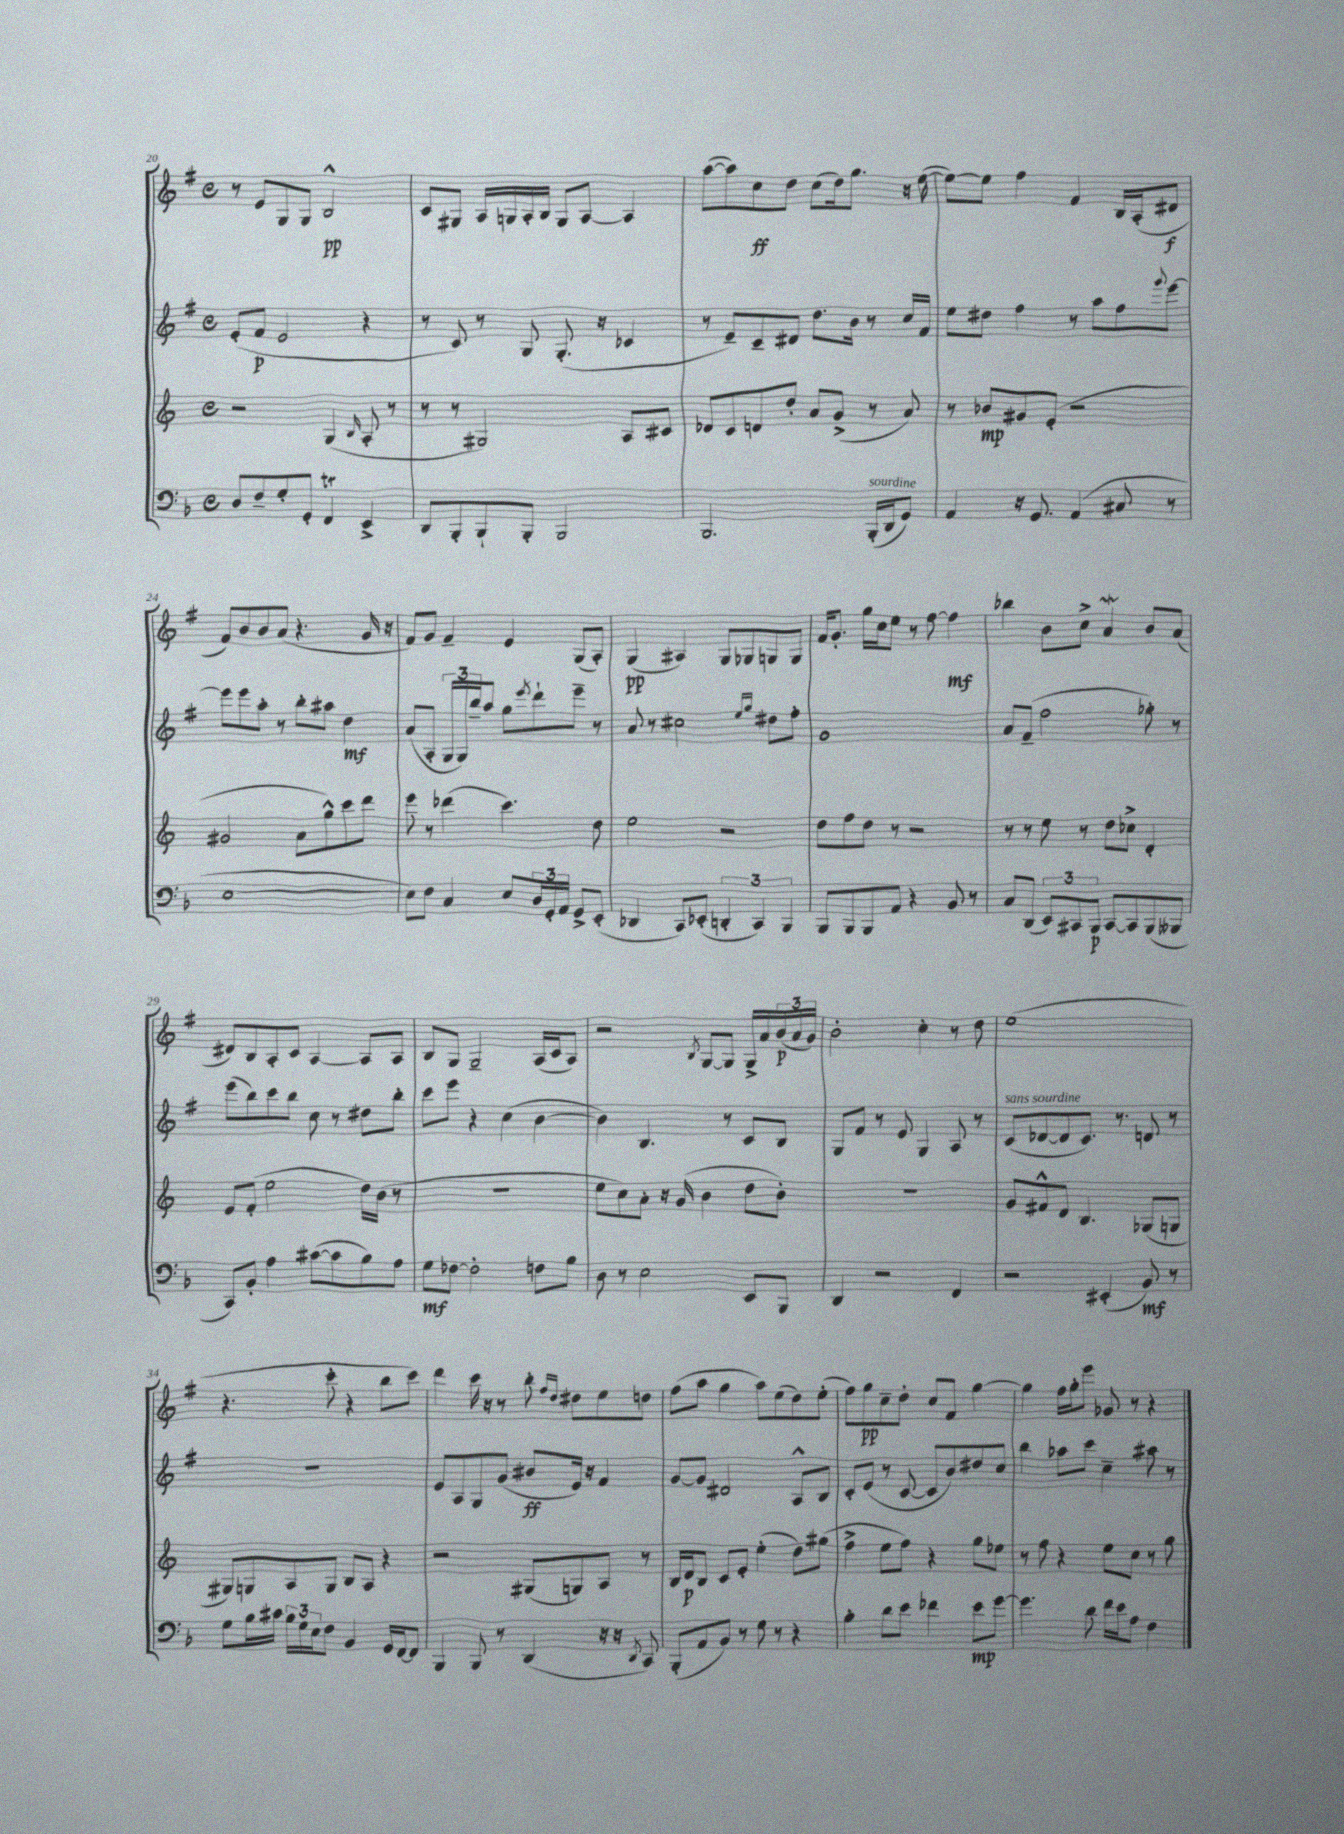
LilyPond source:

<<
\new StaffGroup <<
\new Staff = "s0" {
    \clef treble \key g \major \defaultTimeSignature \time 4/4
    r8 e'8 g8 g8 b2-^\pp |
    c'8 gis8 a16 g16 a16-. b16 g8 a8~ a4 |
    a''8~( a''8) c''8\ff d''8 c''8( d''16) g''8. r16 e''16~( |
    e''8~) e''8 fis''4 fis'4 b16 a16-.( dis'8\f |
    fis'8) b'8 b'8 a'8( r4. g'16 r16 |
    fis'8) g'8 fis'4-- e'4 g8( a8-.) |
    g4\pp( ais4) g8 ges8 g8 g8 |
    fis'16 g'8.-. g''16 c''16 e''8 r8 fis''8~ fis''4\mf |
    bes''4 b'8 c''8-> a'4\mordent b'8 a'8( |
    dis'8) b8 a8-. c'8 a4~ a8 a8 |
    b8 g8 g2-- a16( c'16 a8) |
    r2 \acciaccatura { b8 } g8~ g8 g16-> a'16 \tuplet 3/2 { b'16\p( a'16 g'16) } |
    b'2-. c''4-. r8 d''8 |
    e''1( |
    r4. c'''8-. r4 b''8 c'''8) |
    d'''4 c'''16 r16 r8 b''8-. \grace { fis''16 d''16 } dis''8 e''8 d''8 |
    fis''8( a''8 g''4 a''8) e''8( d''8) e''8-.( |
    fis''8) g''8\pp c''8-- d''8-. c''8 fis'8 g''4~ |
    g''4 fis''16 g''16-. e'''8 ges'8 r8 r4 \bar "|." |
}
\new Staff = "s1" {
    \clef treble \key g \major \defaultTimeSignature \time 4/4
    e'8-.( fis'8\p e'2 r4 |
    r8 c'8) r8 g8 g8.-.( r16 ces'4 |
    r8 e'8--) c'8-- dis'8 d''8. b'16 r8 c''16 fis'16 |
    e''8 dis''8 fis''4 r8 a''8 fis''8 \appoggiatura { g'''8 } e'''8~ |
    e'''8 e'''8 a''8-. r8 b''8-. ais''8 d''4\mf |
    a'8( a8-. \tuplet 3/2 { g16 g16) b''16-- } a''8 g''8 \acciaccatura { e'''8 } d'''8-! e'''8-- r8 |
    a'8 r8 cis''2 \grace { e''16 g''16 } dis''8 fis''8-. |
    g'1 |
    a'8 fis'8--( fis''2 ges''8-.) r8 |
    e'''8( b''8) c'''8 b''8 c''8 r8 dis''8 b''8-. |
    c'''8 e'''8 r4 c''4( b'4~ |
    b'4) b4. r8 c'8 b8 |
    g8 fis'8 r8 e'8 g4 a8 r8 |
    c'8^\markup { \italic "sans sourdine" }( des'8~ des'8 c'8.) r8. d'8 r8 |
    r1 |
    e'8 a8 g8 g'8( bis'8\ff e'16) r16 fis'4 |
    g'8~ g'8 dis'2 a8-^ b8 |
    c'8-. e'8( r8 c'8~ c'8 b'8) dis''8 c''8 |
    b''4 aes''8 c'''8 c''4-- ais''8 r8 \bar "|." |
}
\new Staff = "s2" {
    \clef treble \key c \major \defaultTimeSignature \time 4/4
    r2 g4( \grace { b16 } a8-. r8 |
    r8 r8 gis2) a8 cis'8 |
    des'8 c'8 d'8 d''8-. a'8 g'8->( r8 a'8) |
    r8 bes'8\mp gis'8 e'8-.( r2 |
    gis'2 a'8 g''8-^) c'''8 d'''8 |
    e'''8 r8 des'''4( c'''4.) d''8 |
    e''2 r2 |
    d''8 f''8 d''8 r8 r2 |
    r8 r8 e''8 r8 d''8 ces''8-> d'4-. |
    e'8 f'8-.( e''2 d''16) b'16( r8 |
    R1 |
    e''8 c''8) a'8-. r16 g'16( b'4 d''8 b'8-.) |
    R1 |
    g'8 fis'8-^ d'8 b4. ges8( g8 |
    gis8) g8 a8 g8 b8 a8 r4 |
    r2 gis8( g8) a8 r8 |
    b16 d'16\p b8 c'8 e'8-. e''4-.( d''8) gis''8( |
    f''4-> e''8 f''8) r4 g''8 ees''8 |
    r8 f''8 r4 e''8 c''8 r8 g''8 \bar "|." |
}
\new Staff = "s3" {
    \clef bass \key f \major \defaultTimeSignature \time 4/4
    d8 f8-- g8-. g,8-. f,4\trill e,4-> |
    d,8 bes,,8-. bes,,8-! bes,,8-. bes,,2 |
    bes,,2. bes,,16-.^\markup { \italic "sourdine" }( d,16 g,8) |
    a,4 r16 g,8. a,4( cis8 r8 |
    e1~ |
    e8) f8 c4 e8 \tuplet 3/2 { d16 g,16-. a,16 } g,8-> e,8-.( |
    des,4 c,8) ees,8-.( \tuplet 3/2 { d,4-. c,4) bes,,4 } |
    bes,,8 bes,,8 bes,,8 a,8 r4 bes,8 r8 |
    c8 d,8( \tuplet 3/2 { e,8) cis,8 bes,,8\p } cis,8~ cis,8 bes,,8( beses,,8 |
    c,8) bes,8-. a4 cis'8~( cis'8 bes8) a8 |
    g8\mf fes8~ fes2-. f8 bes8 |
    d8 r8 e2 e,8 bes,,8 |
    d,4 r2 f,4 |
    r2 eis,4-.( bes,8\mf) r8 |
    g8 bes16 cis'16 \tuplet 3/2 { bes16 g16 e16 } f8 bes,4 g,16 f,16~ f,8 |
    bes,,4 bes,,8 r8 d,4( r16 r16 \acciaccatura { d,8 } c,8) |
    bes,,8-.( a,8 bes,8) r8 g8 r8 r4 |
    bes4-. d'8 e'8 fes'4 e'8\mp g'8~ |
    g'4. d'8 f'16 e'16 a8 f4 \bar "|." |
}
>>
>>
\layout { \context { \Score currentBarNumber = #20 } }
